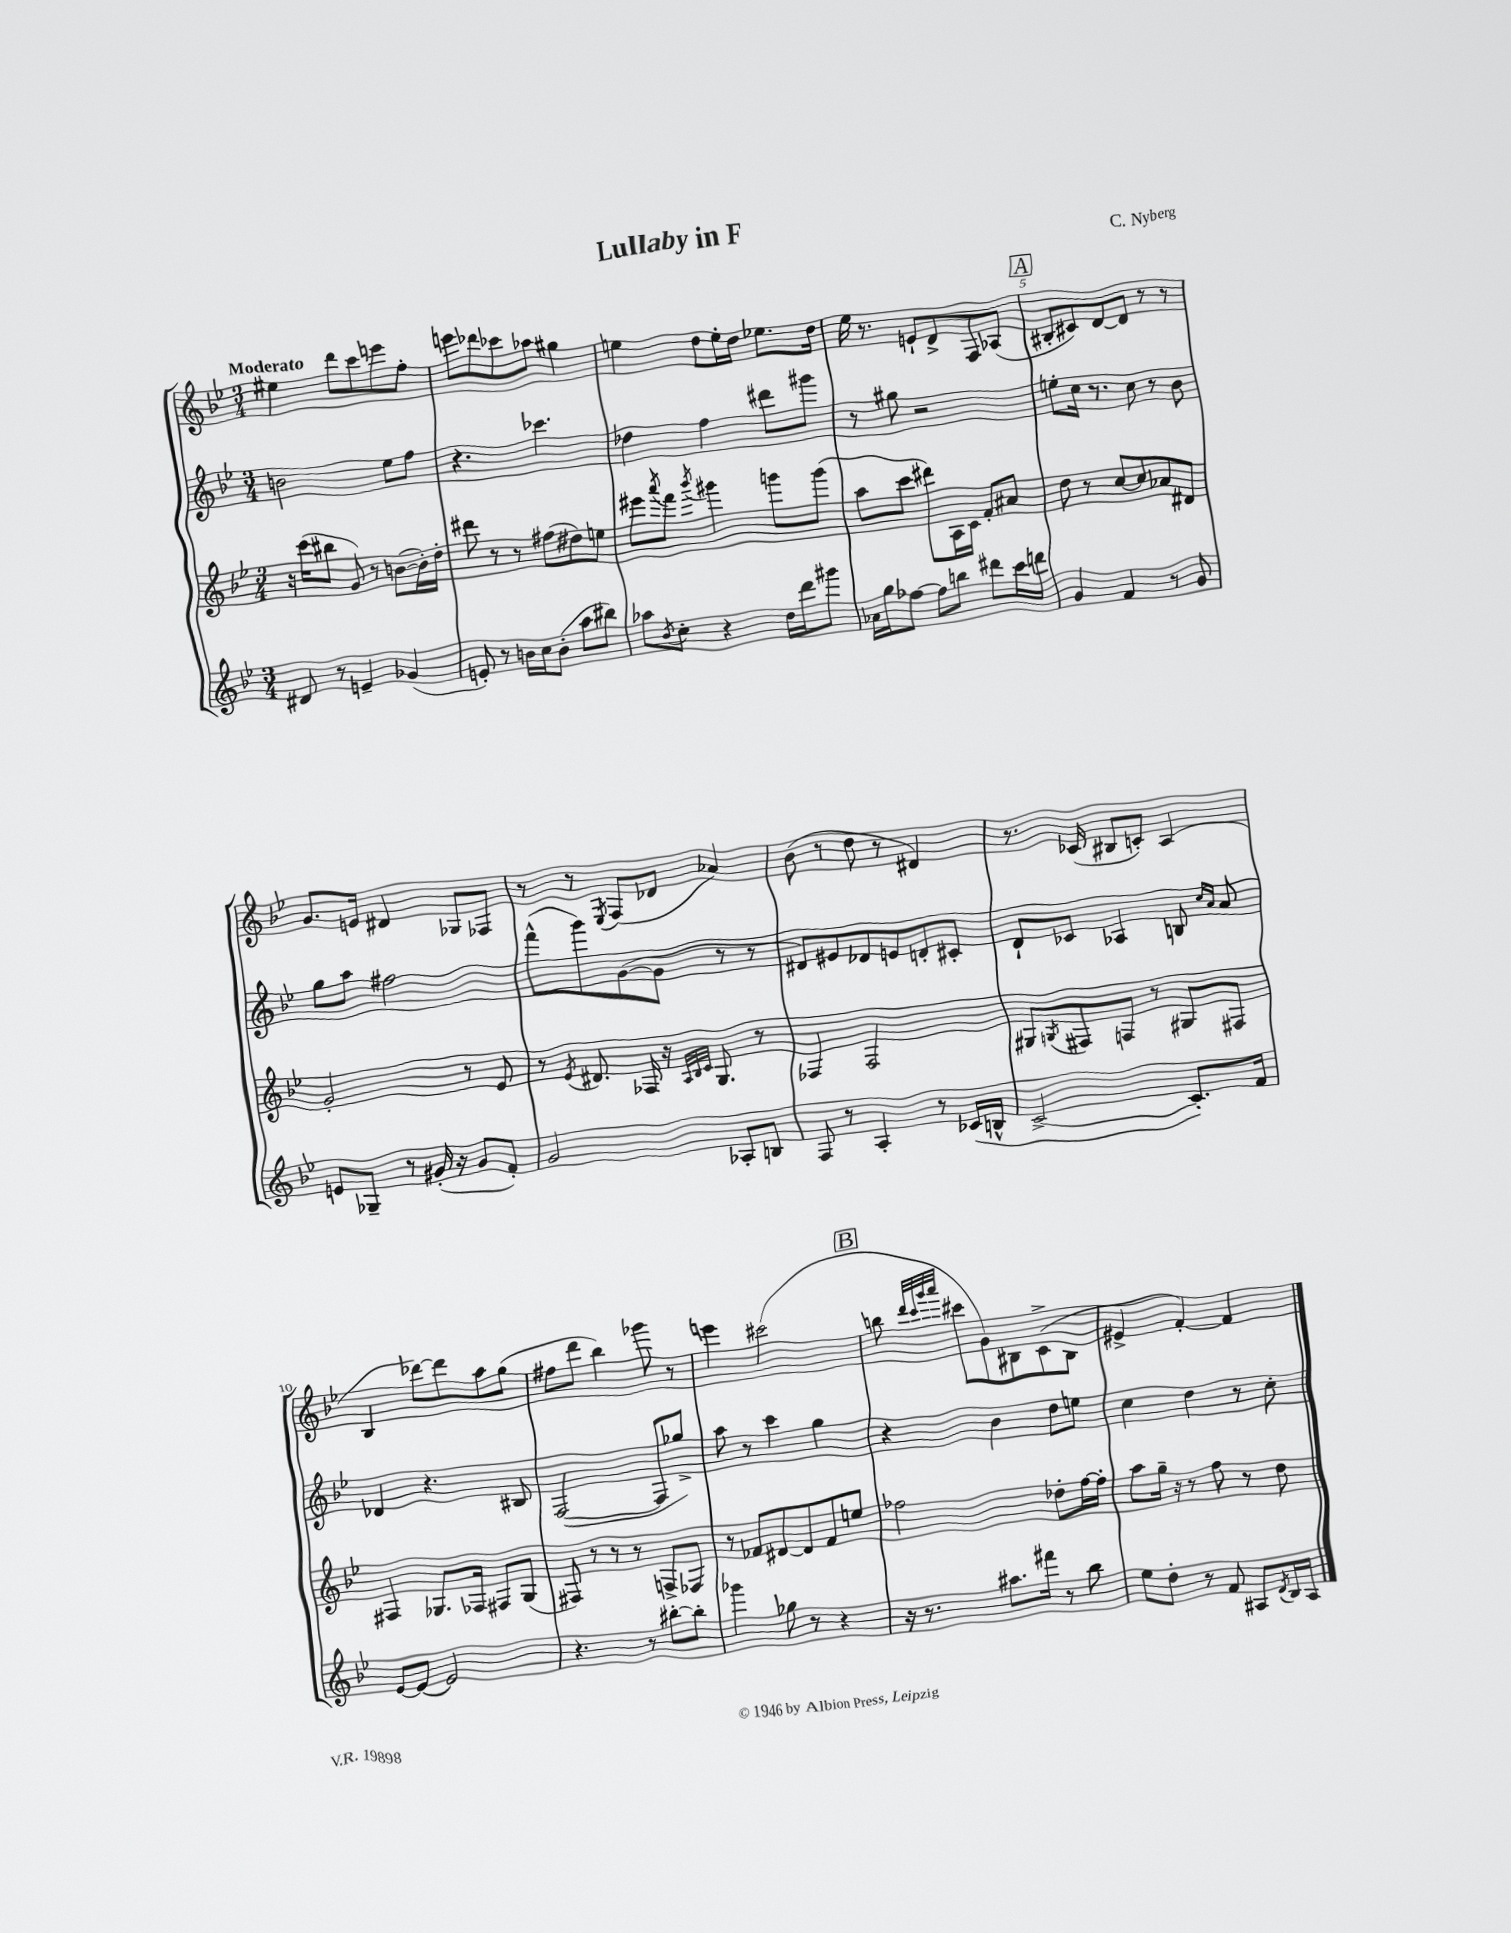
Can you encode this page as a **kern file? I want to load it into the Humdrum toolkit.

**kern	**kern	**kern	**kern
*staff4	*staff3	*staff2	*staff1
*clefG2	*clefG2	*clefG2	*clefG2
*k[b-e-]	*k[b-e-]	*k[b-e-]	*k[b-e-]
*M3/4	*M3/4	*M3/4	*M3/4
8d#	16r	2b	4ee#
.	(16ccc	.	.
8r	8bb#	.	.
4e~	8g)	.	8ddd
.	8r	.	8ccc
(4g-	([8b	8ee-	8eee
.	16b'])	8ff	8ff'
.	16dd'	.	.
=	=	=	=
8e')	8ddd#	4.r	8eee
8r	8r	.	8ddd-
16b	8r	.	8ccc-
16cc	.	.	.
(8b'	(8ff#	4.ccc-	8aa-
8aa	8dd#)	.	4gg#
8bb#)	8ee	.	.
=	=	=	=
8aa-	8eee#	4dd-	4ee
8qb-	8qaaa	.	.
8cc'	8fff	.	.
.	8qbbb-	.	.
4r	4ggg#	4ff	8dd
.	.	.	16ee'
.	.	.	16dd
16dd	8ggg	8ddd#	8.ee-
16ddd	.	.	.
8ggg#	(8ggg	8ggg#	.
.	.	.	16dd
=	=	=	=
16a-	8aa	8r	16ee-
16gg	.	.	8.r
[8ff-	8ccc	8gg#	.
8ff-]	8ddd#)	2r	8e`
8bb	16A	.	8d^
.	16c	.	.
8ddd#	8f'	.	8F
16ccc	8a#	.	(8A-
16ddd	.	.	.
=	=	=	=
4g	8dd	8ee'	8B#'
.	8r	16cc	8c#)
.	.	8.r	.
4f	[8cc	.	[8d
.	8cc]	8cc	8d]
8r	8a-	8r	8r
8g	8d#	8b-	8r
=	=	=	=
8e	2g'	8gg	8.g
8G-~	.	8aa	.
.	.	.	16e
8r	.	2ff#	4d#
(16g#'	.	.	.
16r	.	.	.
8g#	8r	.	8G-
8f')	8e-	.	8F-
=	=	=	=
2g	8r	(8fff^^	8r
.	8qe-	.	.
.	8.d#	8ggg)	8r
.	.	.	8qE-
.	.	([8g	(8F
.	16F-	.	.
.	16r	8g]	8d-
.	32qqA	.	.
.	32qqB-	.	.
.	32qqc	.	.
.	8.G	.	.
8A-'	.	8r	4a-)
8B	8r	8r	.
=	=	=	=
8F	4F-	8d#)	(8b-
8r	.	8e#	8r
4A'	2F-	8d-	8dd
.	.	8e	8r
8r	.	8d'	4d#)
(16c-	.	8c#'	.
16B^^	.	.	.
=	=	=	=
[2c^	8G#	8d`	8.r
.	8qG	.	.
.	8F#	8c-	.
.	.	.	(16c-
.	8F	4A-	8B#
.	8r	.	8c')
8.c'])	8G#	8B	(4A
.	.	16qqcc	.
.	.	16qqa	.
.	8F#	8a	.
16f	.	.	.
=	=	=	=
[8e-	4F#	4d-	4B-
8e-_	.	.	.
2e-]	8.G-	4.r	[8ddd-)
.	.	.	8ddd-]
.	16F-	.	.
.	8F#	.	8aa
.	(8G-	8B#	(8gg
=	=	=	=
4.r	8F#)	([2F	8ff#
.	8r	.	8ddd
.	8r	.	4bb-)
8r	8r	.	.
[8bb#'	8F^	8F]	8ggg-
8bb#']	8F-	8gg-^)	8r
=	=	=	=
4ggg-	8r	8aa	4eee
.	8f-	8r	.
8gg-	[8d#	4ccc	(2ccc#
8r	8d#]	.	.
4r	8f-	4gg	.
.	8ee	.	.
=	=	=	=
16r	2ff-	4r	8bb
8.r	.	.	.
.	.	.	32qqddd
.	.	.	32qqccc
.	.	.	32qqggg
.	.	.	32qqaaa
.	.	.	8ccc#
8.aa#	.	4b-	8g)
.	.	.	8B#
16fff#	.	.	.
8r	8dd-'	8dd	(8c^
8bb-	[16ff-	8ee	8B#
.	16ff-']	.	.
=	=	=	=
8ee-	8aa	4cc	4e#^
8dd'	16gg~	.	.
.	16r	.	.
8r	8r	4dd	[4f')
8f	8ff	.	.
8A#	8r	8r	4f]
8qd	.	.	.
16B-	8dd	8cc'	.
16A#	.	.	.
==	==	==	==
*-	*-	*-	*-
